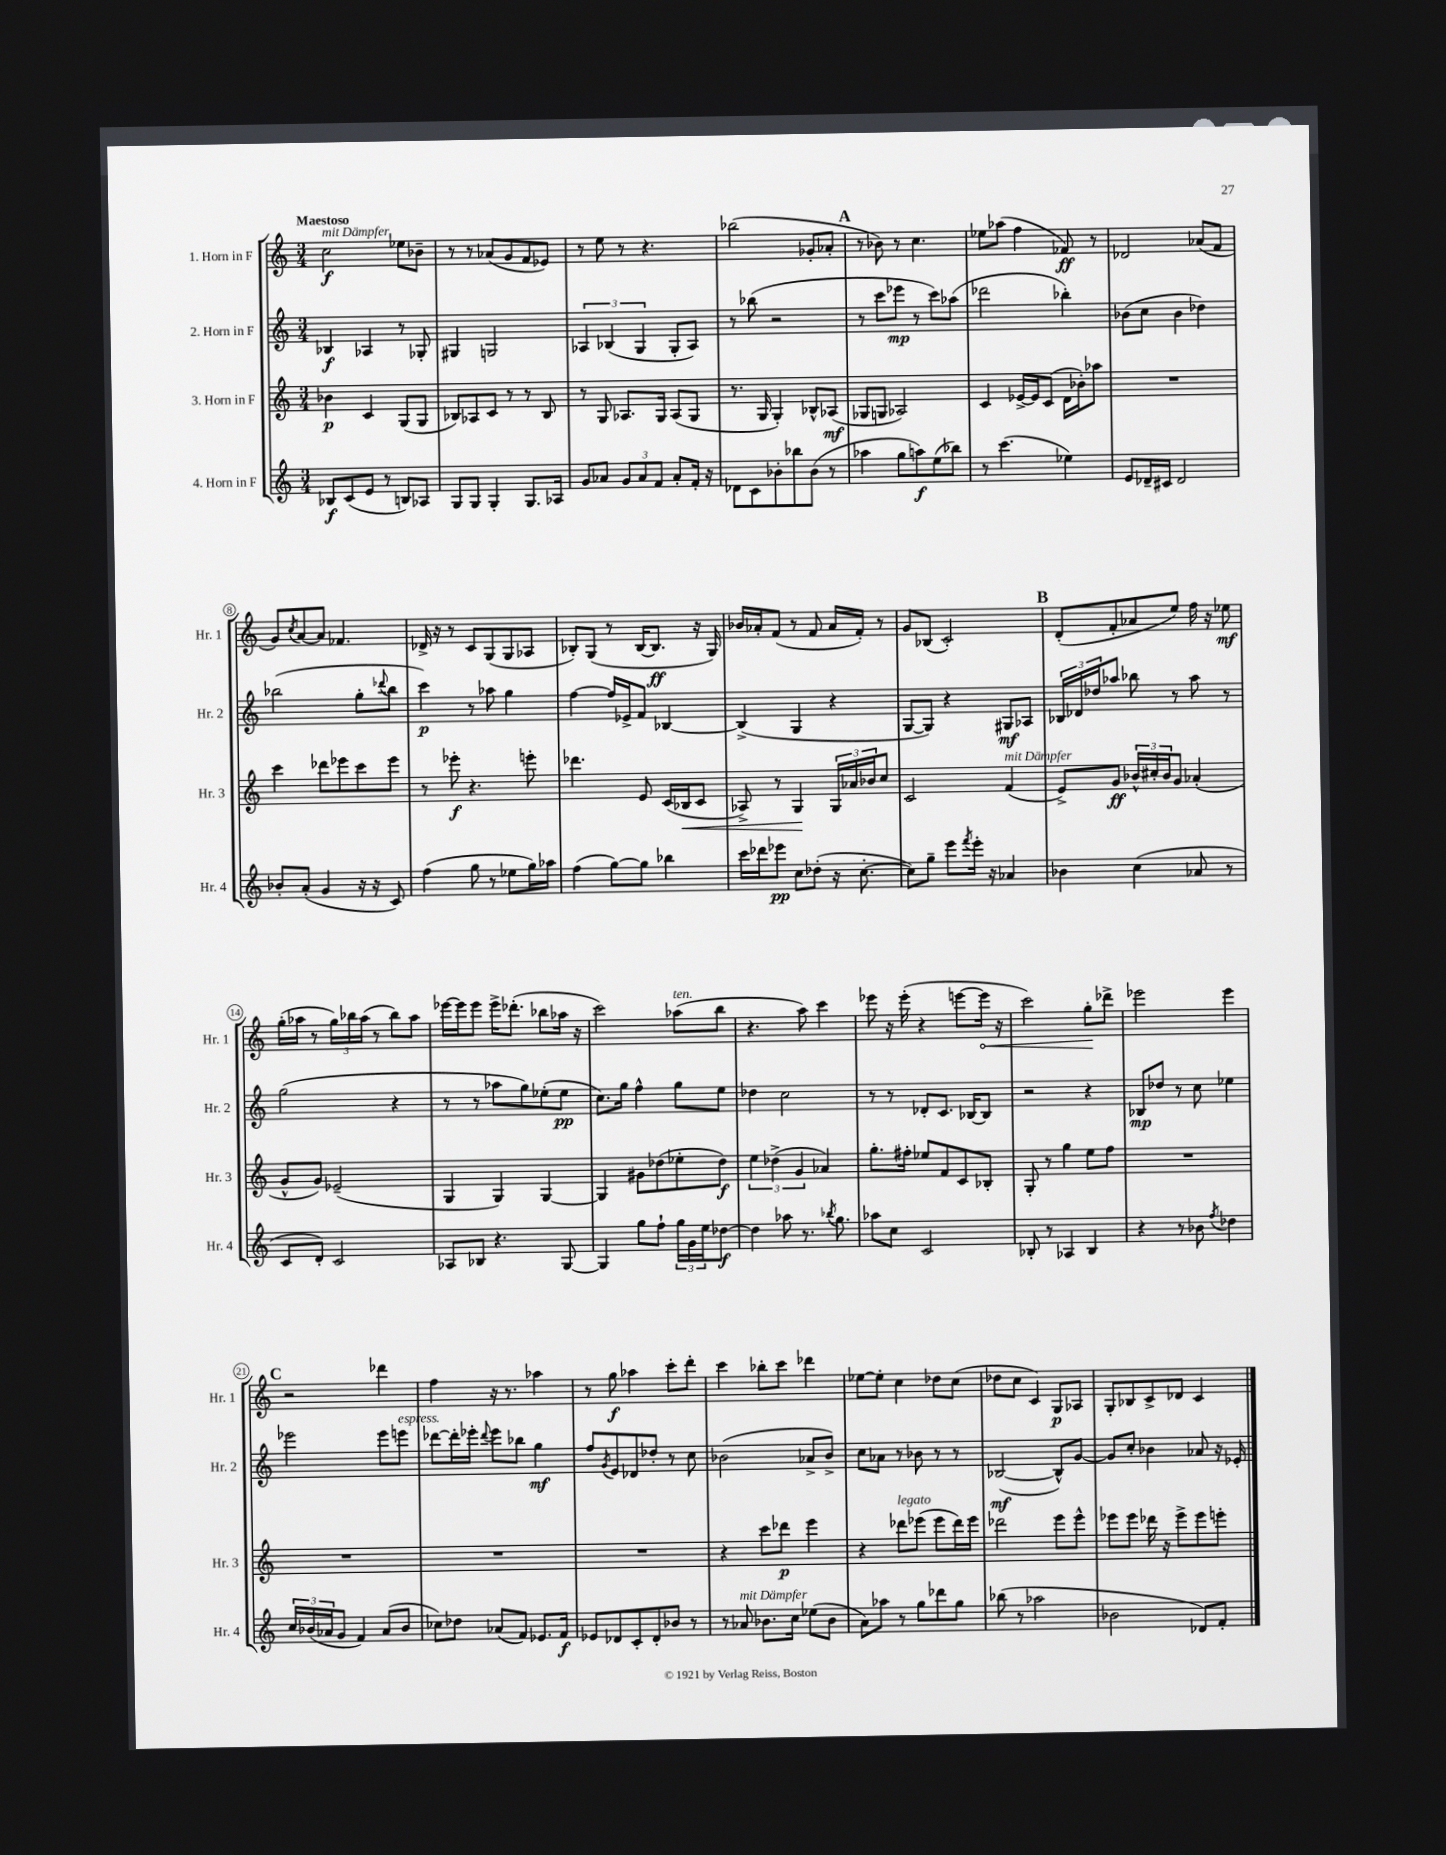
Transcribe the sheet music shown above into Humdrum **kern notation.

**kern	**kern	**kern	**kern
*staff4	*staff3	*staff2	*staff1
*clefG2	*clefG2	*clefG2	*clefG2
*k[]	*k[]	*k[]	*k[]
*M3/4	*M3/4	*M3/4	*M3/4
8B-	4b-	4B-	2cc
(8c	.	.	.
8e	4c	4A-	.
8r	.	.	.
8B)	(8G	8r	8ee-
8A-	8G	8G-'	8b-~
=	=	=	=
8G	8B-)	4G#	8r
8G	8A-	.	8r
4G'	8c	2G	(8a-
.	8r	.	8g
8.G	8r	.	8f
.	8B-	.	8e-)
16A-	.	.	.
=	=	=	=
8g	8r	6A-	8r
8a-	8G	.	8ee
.	.	(6B-	.
12g	8.A-	.	8r
12a-	.	6G	.
.	.	.	4.r
12f	.	.	.
.	16G	.	.
8a-'	(8A-	8G'	.
16f'	8G	8A-)	.
16r	.	.	.
=	=	=	=
8d-	8.r	8r	(2bb-
8c	.	(8bb-	.
.	16G	.	.
8b-'	4G')	2r	.
8bb-	.	.	.
(8b-	8B-^^	.	8g-'
8r	(8A-	.	8a-'
=	=	=	=
4aa-	8G-	8r	8r
.	8G	8ccc	8b-)
8gg	2A-)	8eee-	8r
8aa)	.	8r	4.cc
(8ee	.	8ccc)	.
8bb-)	.	(8aa-	.
=	=	=	=
8r	4c	2ddd-	8ee-
(4.ccc	.	.	(8aa-
.	[16e-^	.	4ff
.	16e-]	.	.
.	(8c	.	.
4ee-)	16d	4bb-')	8f-)
.	16b-')	.	.
.	8aa-	.	8r
=	=	=	=
8e	2.r	(8b-	2d-
16d-~	.	8cc	.
16c#	.	.	.
2d-	.	4b-	.
.	.	4dd-)	(8a-
.	.	.	8f
=	=	=	=
8b-'	4ccc	(2bb-	8g)
.	.	.	8qcc
(8a'	.	.	[8a
4g	8ddd-	.	8a]
.	8eee-	.	4.f-
16r	8ccc	8gg'	.
16r	.	.	.
.	.	8qqddd-	.
8c)	8eee-	8bb-	.
=	=	=	=
(4ff	8r	4ccc)	16d-^
.	.	.	16r
.	8eee-'	.	8r
8gg	4.r	8r	8c
8r	.	8aa-	(8G
8ee-	.	4gg	8G
16gg)	8eee'	.	8A-
16aa-	.	.	.
=	=	=	=
(4ff	4.ddd-	[4ff	8B-')
.	.	.	(8G
[8gg)	.	16ff]	8r
.	.	16e-^	.
8gg]	8e	8f	[16B-
.	.	.	8.B-]
4bb-	(16c	[4B-	.
.	16B-	.	.
.	8c	.	16r
.	.	.	16G)
=	=	=	=
16ccc	8A-^)	(4B-^]	16b-
16ddd-	.	.	16a-'
8eee-	8r	.	(8f
8cc	4G	4G	8r
(8dd-'	.	.	8f
16r	24G	4r	16a-
.	24a-	.	.
[8.cc'	.	.	16f')
.	24b-	.	.
.	8cc	.	8r
=	=	=	=
8cc])	2c	[8G	8g
8gg~	.	8G])	(8B-
8eee	.	4r	2c')
8qfff	.	.	.
16eee'	.	.	.
16r	.	.	.
4a-	(4f	8G#	.
.	.	8A-	.
=	=	=	=
4b-	8e^)	24B-	(8d'
.	.	24d-	.
.	.	24dd-	.
.	8g	8aa-	8f'
(4cc	24b-^^	8bb-	8a-
.	24cc#'	.	.
.	24b-	.	.
.	8g	8r	8ee)
8a-	(4a-'	8aa-	16ff
.	.	.	16r
8r	.	8r	8ee-
=	=	=	=
8c	8g^^	(2gg	(16gg'
.	.	.	16aa-
8d')	8g)	.	8r
2c	(2e-~	.	24gg)
.	.	.	24bb-
.	.	.	(24aa-
.	.	.	8r
.	.	4r	8bb-)
.	.	.	8aa-
=	=	=	=
8A-	4G	8r	[16eee-
.	.	.	16eee-]
8B-	.	8r	8eee-
4.r	4G)	8aa-	16eee-^
.	.	.	(8.ddd-'
.	.	8gg)	.
.	[4G	(8ee-'	8bb-
[8G	.	8ee-	16aa-
.	.	.	16r
=	=	=	=
4G]	4G]	8.cc)	2ccc)
.	.	16gg	.
8gg	8g#	4ff^^	.
8ff`	(8dd-	.	.
24gg	8ee-'	8gg	(8aa-
24g	.	.	.
24ee	.	.	.
[8dd-	8dd-)	8ee	8bb
=	=	=	=
4dd-]	6ee	4dd-	4.r
.	(6dd-^	.	.
8aa-	.	2cc	.
.	6g	.	.
8.r	.	.	8aa)
.	4a-)	.	4ccc
8qbb-	.	.	.
8.gg	.	.	.
=	=	=	=
8aa-	8.gg'	8r	8eee-
8cc	.	8r	16r
.	16ff#'	.	(16eee-'
2c	8ee-	8d-'	4r
.	8f	8.c	.
.	8c	.	[8eee
.	.	[16B-	.
.	8B-'	8B-]	16eee]
.	.	.	16r
=	=	=	=
8B-'	8G'	2r	2ccc)
8r	8r	.	.
4A-	4gg	.	.
4B-	8ee	4r	8gg'
.	8ff	.	8ddd-^
=	=	=	=
4r	2.r	8B-	2eee-
.	.	8dd-	.
8r	.	8r	.
8b-	.	8cc	.
8qff	.	.	.
4dd-	.	4ee-	4eee-
=	=	=	=
24cc	2.r	2eee-	2r
(24b-	.	.	.
24a-	.	.	.
8g	.	.	.
4f)	.	.	.
(8a-	.	8eee-	4ddd-
8b-	.	8eee	.
=	=	=	=
8cc-)	2.r	[8ddd-	4ff
8dd-	.	16ddd-']	.
.	.	16eee-'	.
.	.	8qqddd-	.
(8a-	.	8eee-	16r
.	.	.	8.r
8f)	.	8bb-	.
8.e-	.	4gg	4aa-
16f	.	.	.
=	=	=	=
8e-	2.r	8ff	8r
.	.	8qg	.
8d-	.	8e	8gg
8c'	.	8d-	4aa-
8d-'	.	8dd-'	.
8b-	.	8r	8ccc'
8r	.	8cc	8ddd'
=	=	=	=
8r	4r	(2b-	4ccc
8a-	.	.	.
8.b-	8ccc	.	8bb-'
.	8ddd-	.	8ccc
16cc	.	.	.
(8ee-	4eee	8a-^	4ddd-
8b-	.	8b-^)	.
=	=	=	=
8a)	4r	8cc	[8ee-
8aa-	.	8a-	8ee-']
8r	8ddd-	8r	4cc
8gg	(8eee-	8b-	.
8ddd-	8eee-	8r	8dd-
8gg	16ddd-)	8r	(8cc
.	16eee-	.	.
=	=	=	=
(8bb-	2ddd-	([2B-	8dd-
8r	.	.	8cc
2aa-	.	.	4c)
.	8eee	8B-^^])	8G
.	8eee^^	[8g	8A-
=	=	=	=
2b-	8eee-	8g]	8G'
.	8eee-	8cc'	8B-
.	16ddd-	4b-	8c^
.	16r	.	.
.	8eee-^	.	8d-
8d-)	8eee-	8a-	4c
8f'	8eee'	16r	.
.	.	16e-'	.
==	==	==	==
*-	*-	*-	*-
